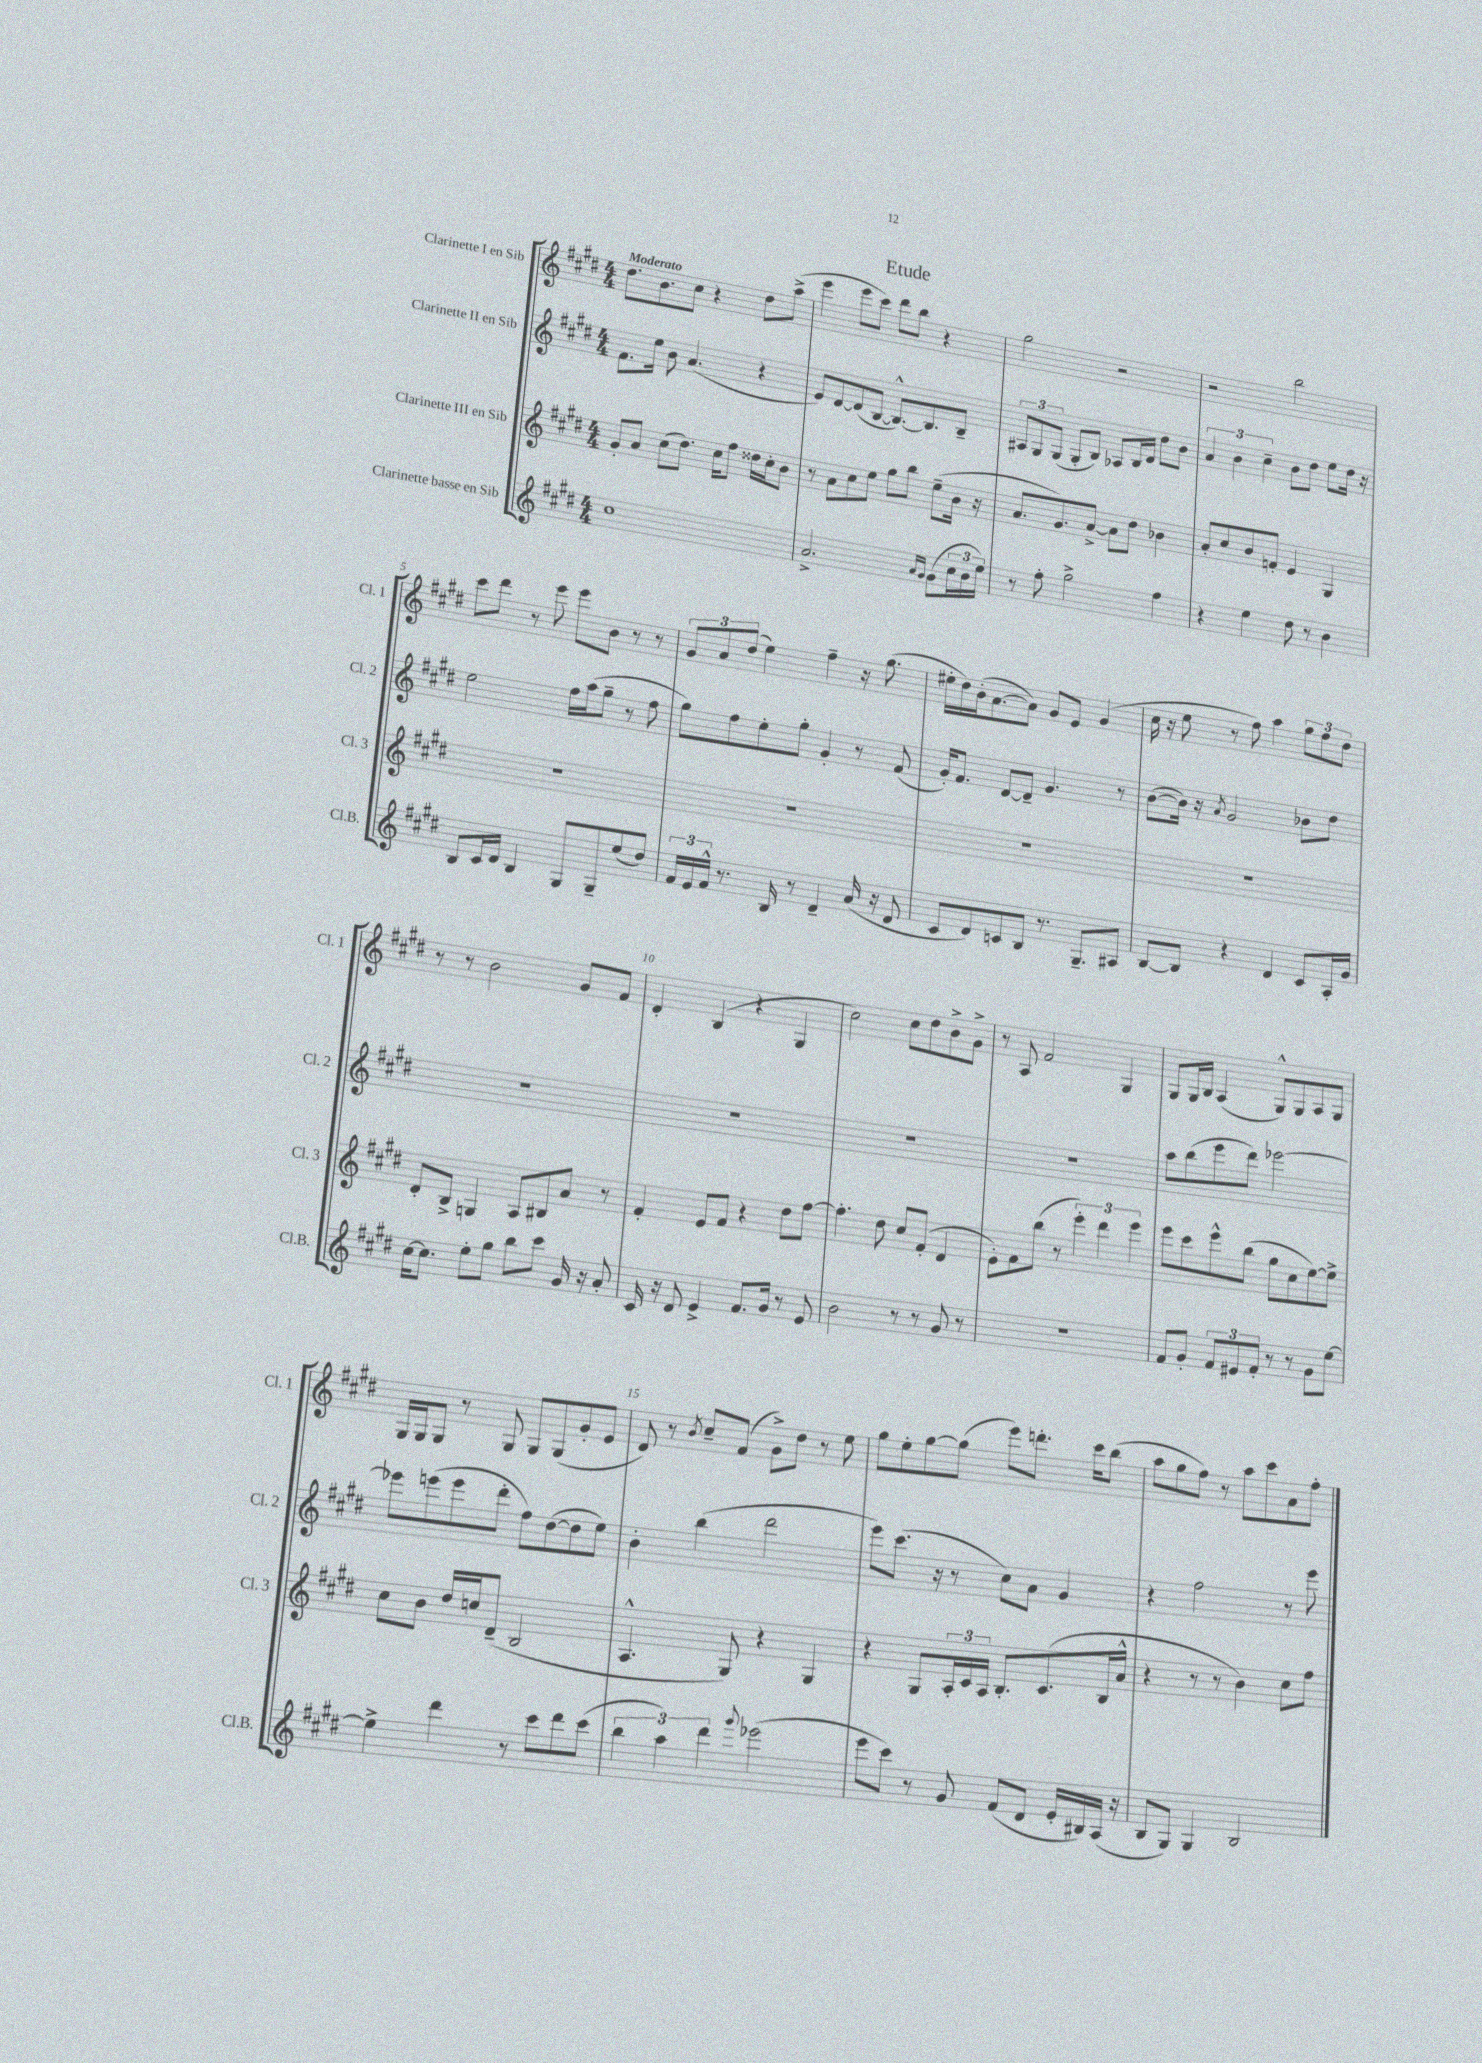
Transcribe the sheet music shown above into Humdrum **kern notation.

**kern	**kern	**kern	**kern
*staff4	*staff3	*staff2	*staff1
*clefG2	*clefG2	*clefG2	*clefG2
*k[f#c#g#d#]	*k[f#c#g#d#]	*k[f#c#g#d#]	*k[f#c#g#d#]
*M4/4	*M4/4	*M4/4	*M4/4
1cc#	8g#'/L	8.f#\L	8.dd#\L
.	8a/J	.	.
.	.	16ee\Jk	8.b\
.	(8cc#\L	8b\	.
.	8.dd#\J)	(4.a/	8cc#\J
.	.	.	4r
.	16cc#\LK	.	.
.	8ff#\J	.	.
.	16dd##\LL	4r	8dd#\L
.	16cc#'\J	.	.
.	8b\J	.	(8aa^\J
=	=	=	=
2.a^/	8r	8e/L)	4eee\
.	8a\L	[8d#/	.
.	8cc#\	(8d#/]	8eee\L
.	8ee\J	[8B/J	8ccc#\J)
.	8gg#\L	8.B^^/_L)	8ddd#\L
.	8bb\J	.	8bb\J
.	.	8.B/]	.
16qqa/LL	.	.	.
16qqg#/JJ	.	.	.
(8g#\L	(8ee~\L	.	4r
24cc#\L	16b\Jk	8B~/J	.
24b\	.	.	.
.	16r	.	.
24ee\JJ)	.	.	.
=	=	=	=
8r	8.a/L	12A#/L	2gg#\
.	.	12G#/	.
8ff#'\	.	.	.
.	.	(12G#/J	.
.	8.g#/)	.	.
2gg#^\	.	8G#'/L	.
.	[8a^/J	8B/J)	.
.	8a\]L	8A-/L	2r
.	8dd#\J	16B/L	.
.	.	16d#/JJ	.
4ff#\	4b-\	8dd#\L	.
.	.	8b\J	.
=	=	=	=
4r	8a'/L	6a/	2r
.	8cc#/	.	.
.	.	6b\	.
4ee\	8b/	.	.
.	.	6cc#~\	.
.	8f'/J	.	.
8dd#\	4e/	8b\L	2bb\
8r	.	8dd#\J	.
4b\	4G#/	8ee\L	.
.	.	16dd#\Jk	.
.	.	16r	.
=	=	=	=
8B/L	1r	2ee\	8ccc#\L
16c#/L	.	.	8ddd#\J
16d#/JJ	.	.	.
4B/	.	.	8r
.	.	.	8eee\
8G#/L	.	16ff#\LL	8eee\L
.	.	(16aa\J	.
8G#~/	.	8gg#~\J	8b\J
(8ee/	.	8r	8r
8dd#/J)	.	8ff#\	8r
=	=	=	=
24f#/LL	1r	8gg#\L)	12g#/L
24e/	.	.	.
24f#^^/JJ	.	.	12a/
8.r	.	8ff#\	.
.	.	.	(12dd#/J
.	.	8ee'\	4ee\)
16B/	.	.	.
8r	.	8gg#'\J	.
4d#~/	.	4g#'/	4ff#~\
(16a/	.	8r	16r
16r	.	.	(8.gg#\
8d#/	.	(8f#/	.
=	=	=	=
8c#/L	1r	16g#'/LK)	16ee#'\LL
.	.	8.f#/J	16dd#\)
8d#/)	.	.	(16b'\J
.	.	.	[8.a\
8c/	.	[8d#/L	.
8B/J	.	8d#~/]J	8a\]J)
8.r	.	4.g#/	8g#/L
.	.	.	8e/J
8.G#~/L	.	.	.
.	.	.	(4g#/
8A#/J	.	8r	.
=	=	=	=
[8B/L	1r	([8b\L	16cc#\
.	.	.	16r
8B/]J	.	16b\]Jk)	8ee\
.	.	16r	.
.	.	8qa/	.
4r	.	2g#/	8r
.	.	.	8ff#\)
4d#/	.	.	4aa\
8c#/L	.	8b-\L	12gg#\L
.	.	.	12ff#\
16A'/L	.	8dd#\J	.
.	.	.	12dd#\J
16g#/JJ	.	.	.
=	=	=	=
[16cc#\LK	8d#'/L	1r	8r
8.cc#\]J	.	.	.
.	8B^/J	.	8r
8ee'\L	4G/	.	2b\
8gg#\J	.	.	.
8bb\L	8A/L	.	.
8ccc#\J	8B#/	.	.
16g#/	8a/J	.	8g#/L
16r	.	.	.
8a'/	8r	.	8f#/J
=	=	=	=
16c#/	4f#'/	1r	4d#'/
16r	.	.	.
8d#/	.	.	.
4e^/	8e/L	.	(4B/
.	8f#/J	.	.
8.f#/L	4r	.	4r
16g#/Jk	.	.	.
8r	8dd#\L	.	4G#/
8e/	[8ff#\J	.	.
=	=	=	=
2b\	4.ff#'\]	1r	2cc#\)
.	8dd#\	.	.
8r	8cc#/L	.	8cc#\L
8r	(8f#'/J	.	8dd#\
8g#/	4d#/	.	8b^\
8r	.	.	8g#^\J
=	=	=	=
1r	8e'\L)	1r	8r
.	8f#\	.	8A/
.	(8bb\J	.	2f#/
.	8r	.	.
.	6eee'\)	.	.
.	6ddd#\	.	.
.	.	.	4G#/
.	6eee\	.	.
=	=	=	=
8f#/L	8eee\L	8aa\L	8G#/L
8g#'/J	8ccc#\	(8bb\	16G#/L
.	.	.	16B/JJ
12f#/L	8eee^^\	8eee\	(4A/
12e#/	.	.	.
.	(8bb\J	8ddd#\J)	.
12f#'/J	.	.	.
8r	8gg#\L	[2eee-\	8G#^^/L)
8r	8cc#\	.	8G#/
8g#\L	[8ee\)	.	8A/
[8ee\J	8ee^\]J	.	8G#/J
=	=	=	=
4ee^\]	8cc#\L	8eee-\]L	16G#/LL
.	.	.	16G#/J
.	8b\J	(8eee\	8G#/J
4ddd#\	16dd#/LL	8eee\	8r
.	16cc/J	.	.
.	(8d#~/J	8ddd#'\J	8G#/
8r	2B/	8ff#\L)	8G#/L
8ccc#\L	.	([8dd#\	(8G#/
8ddd#\	.	8dd#\]	8g#'/
(8ccc#\J	.	8ee\J)	8e/J
=	=	=	=
6bb\	4.A^^/	4b'\	8d#/)
.	.	.	8r
6aa\)	.	.	.
.	.	.	8qb/
.	.	(4bb\	8cc#~/L
6ddd#\	.	.	.
.	8G#/)	.	(8f#/J
8qqggg#/	.	.	.
(2eee-\	4r	2ddd#\	8g#^\L)
.	.	.	8dd#\J
.	4G#/	.	8r
.	.	.	8ee\
=	=	=	=
8eee\L	4r	8eee\L)	8gg#\L
8ccc#\J)	.	(8.ccc#\J	8ee'\
8r	8G#/L	.	[8gg#\
.	.	16r	.
8g#/	24A'/L	8r	(8gg#\]J
.	24c#/	.	.
.	24A/JJ	.	.
(8f#/L	8.B'/L	8cc#\L)	8eee\L)
8d#/J	.	8a\J	8.ddd'\J
.	(8.c#/	.	.
16e'/LL	.	4g#/	.
16B#/)	.	.	16ccc#\LK
(16A/JJ	16B/L	.	(8bb\J
16r	16a^^/JJ	.	.
=	=	=	=
8B/L	4r	4r	8aa\L
8G#/J)	.	.	8gg#\
4G#/	8r	2ff#\	8ff#\J)
.	8r	.	8r
2B/	4b\)	.	8aa\L
.	.	.	8ccc#\
.	8cc#\L	8r	8a\
.	8ff#\J	8eee\	8ff#'\J
==	==	==	==
*-	*-	*-	*-
